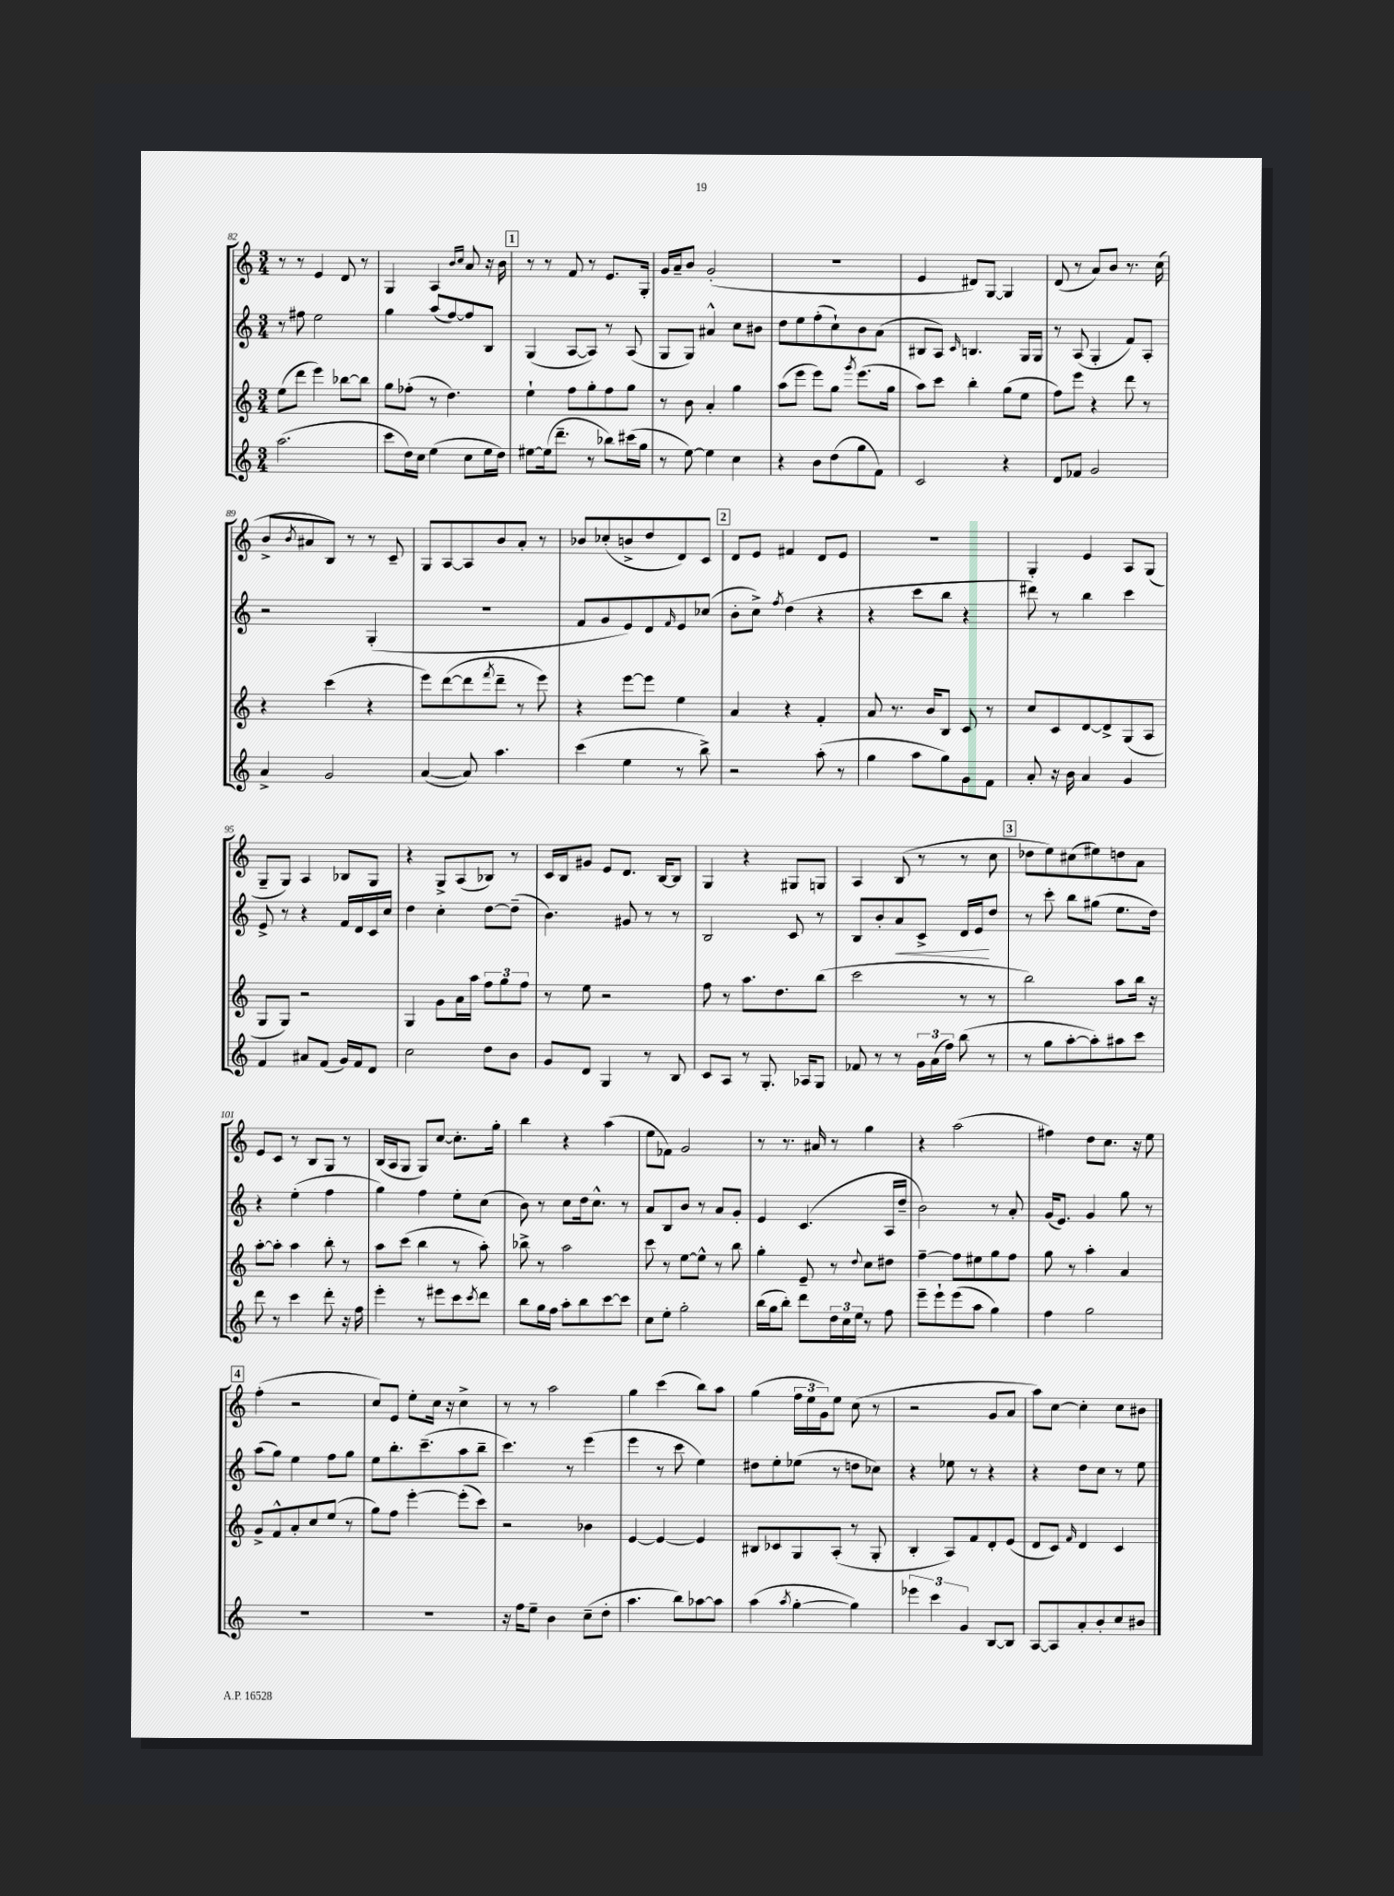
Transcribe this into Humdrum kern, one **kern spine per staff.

**kern	**kern	**kern	**dynam	**kern
*part4	*part3	*part2	*part2	*part1
*staff4	*staff3	*staff2	*staff2	*staff1
*clefG2	*clefG2	*clefG2	*	*clefG2
*k[]	*k[]	*k[]	*	*k[]
*M3/4	*M3/4	*M3/4	*	*M3/4
=82	=82	=82	=82	=82
(2.aa\	(8ee\L	8r	.	8r
.	8ddd\J	8ff#X\	.	8r
.	4eee\)	2ee\	.	4e/
.	[8bb-X\L	.	.	8d/
.	8bb-\J]	.	.	8r
=83	=83	=83	=83	=83
8ccc\L	8gg\L	4gg\	.	4G/
16dd\L)	(8ff-X'\J	.	.	.
16cc\JJ	.	.	.	.
(4ee\	8r	(8aa/L	.	4A/
.	4.dd\)	[8ff/)	.	.
.	.	.	.	16qqb/LL
.	.	.	.	16qqcc/JJ
8cc\L	.	8ff/]	.	8a/
16ee\L	.	8B/J	.	16r
16dd\JJ)	.	.	.	16b\
!!LO:REH:place=s1:t=1
=84	=84	=84	=84	=84
[8ee#X\L	4ee`\	(4G/	.	8r
(16ee#\k]	.	.	.	8r
8.ddd~\J	.	.	.	.
.	8ff\L	[8A/L	.	8f/
8r	8gg'\	8A/J])	.	8r
8bb-X\L)	8ff\	8r	.	8.e/L
(16ccc#X\L	8gg\J	(8A/	.	.
16gg\JJ	.	.	.	16G'/Jk
=85	=85	=85	=85	=85
8r	8r	8G/L	.	16g/LL
.	.	.	.	16a~/J
[8ee\)	8b\	8G/J)	.	8b/J
4ee\]	4a'/	4a#X^^/	.	(2g'/
4cc\	4gg\	8cc\L	.	.
.	.	8b#X\J	.	.
=86	=86	=86	=86	=86
4r	(8aa\L	8dd\L	.	2.r
.	8eee\J	8ee\	.	.
8b\L	8eee\L)	(8ff'\	.	.
(8dd\	8gg\J	8cc`\)	.	.
.	8qggg/	.	.	.
8gg\	(8.eee\L	8b\	.	.
8f\J)	.	(8a\J	.	.
.	16gg\Jk	.	.	.
=87	=87	=87	=87	=87
2c/	8aa\L)	8B#X/L	.	4e/
.	8ccc\J	8A/J)	.	.
.	.	16qqc/	.	.
.	4bb'\	4.Bn/	.	8d#X/L)
.	.	.	.	[8G/J
4r	(8gg\L	.	.	4G/]
.	8ee\J	16G/LL	.	.
.	.	16G/JJ	.	.
=88	=88	=88	=88	=88
8d/L	8ff\L)	8r	.	(8d/
8f-X/J	8eee\J	(8A/	.	8r
2g/	4r	4G'/	.	8a/L)
.	.	.	.	8b/J
.	8ddd\	8f/L)	.	8.r
.	8r	8A'/J	.	.
.	.	.	.	(16cc\
!!LO:LB:g=z
=89	=89	=89	=89	=89
4a^/	4r	2r	.	8b^/L
.	.	.	.	8qb/
.	.	.	.	8a#X/
2g/	(4ccc\	.	.	8B/J)
.	.	.	.	8r
.	4r	(4G'/	.	8r
.	.	.	.	8c~/
=90	=90	=90	=90	=90
([4a/	8eee\L)	2.r	.	8G/L
.	([8ddd\	.	.	[8A/
8a/])	8ddd\]	.	.	8A/]
.	8qfff/	.	.	.
4.aa\	8ddd~\J	.	.	8b/
.	8r	.	.	8a'/J
.	8eee\)	.	.	8r
=91	=91	=91	=91	=91
(4ccc\	4r	8f/L	.	8b-X/L
.	.	8g/	.	(8cc-X'/
4ee\	[8eee\L	8e/)	.	8bn^/
.	8eee\J]	8d/	.	8dd/
.	.	16qqf/	.	.
8r	4ee\	8e/	.	8d/)
8bb^\)	.	(8cc-X/J	.	8c/J
!!LO:REH:place=s1:t=2
=92	=92	=92	=92	=92
2r	4a/	8b'\L	.	8d/L
.	.	8cc^\J)	.	8e/J
.	.	8qff/	.	.
.	4r	(4dd\	.	4f#X/
(8aa'\	4f'/	4r	.	8d/L
8r	.	.	.	8e/J
=93	=93	=93	=93	=93
4gg\	8a/	4r	.	2.r
.	8.r	.	.	.
8aa\L	.	8ccc\L	.	.
.	16b/KL	.	.	.
8gg\)	8B/J	8bb\J	.	.
8g\	8c/	4r	.	.
8f\J	8r	.	.	.
=94	=94	=94	=94	=94
8a'/	8cc/L	8ddd#X\)	.	4G'/
16r	8c/	8r	.	.
16b\	.	.	.	.
4a/	[8d/	4bb\	.	4e/
.	8d^/]	.	.	.
4g/	(8G/	4ccc\	.	8A/L
.	8A/J	.	.	(8G/J
!!LO:LB:g=z
=95	=95	=95	=95	=95
4f/	8G/L	8e^/	.	8G~/L
.	8G/J)	8r	.	8G/J)
8a#X/L	2r	4r	.	4A/
(8f/J	.	.	.	.
16g/LL)	.	16f/LL	.	8B-X/L
16f/J	.	16d/	.	.
8d/J	.	16c/	.	8G/J
.	.	16cc/JJ	.	.
=96	=96	=96	=96	=96
2cc\	4G/	4dd\	.	4r
.	8g\L	4cc'\	.	8G^/L
.	16a\L	.	.	(8A/
.	16aa\JJ	.	.	.
8dd\L	12ff\L	[8dd\L	.	8B-X/J)
.	12gg\	.	.	.
8b\J	.	(8dd~\J]	.	8r
.	12ff\J	.	.	.
=97	=97	=97	=97	=97
8g/L	8r	4.b\)	.	16c/LL
.	.	.	.	16B/J
8d/J	8ee\	.	.	8g#X/J
4G/	2r	.	.	8e/L
.	.	8g#X/	.	8.d/J
8r	.	8r	.	.
.	.	.	.	[16B/KL
8B/	.	8r	.	8B/J]
=98	=98	=98	=98	=98
8c/L	8ff\	2B/	.	4G/
8A/J	8r	.	.	.
8r	8.aa\L	.	.	4r
8.G'/	.	.	.	.
.	8.dd\	.	.	.
.	.	8c/	.	8G#X/L
16A-X/KL	.	.	.	.
8G/J	(8bb\J	8r	.	8Gn/J
=99	=99	=99	=99	=99
8f-X/	2ccc\	8B/L	.	4A/
8r	.	8b'/	.	.
!	!	!	!LO:HP:b	!
8r	.	8a/	<	(8B/
24g\LL	.	8c^/J	.	8r
(24a\	.	.	.	.
24ff\JJ)	.	.	.	.
(8bb\	8r	16d/LL	.	8r
.	.	16e/J	.	.
8r	8r	8dd/J	[	8cc\
!!LO:REH:place=s1:t=3
=100	=100	=100	=100	=100
8r	2bb\)	8r	.	8dd-X\L
8gg\L	.	8ccc'\	.	8ee\)
[8aa'\	.	8bb\L	.	(8cc#X\
8aa'\])	.	(8gg#X\J	.	8ee#X\)
8aa#X\	8aa\L	8.ee\L	.	8ddn\
8ccc\J	16bb\Jk	.	.	8a\J
.	16r	16dd\Jk)	.	.
!!LO:LB:g=z
=101	=101	=101	=101	=101
8ddd\	[8aa'\L	4r	.	8e/L
8r	8aa'\J]	.	.	8c/J
4ccc\	4aa\	(4ee'\	.	8r
.	.	.	.	8B/L
8ddd'\	8bb'\	4ff\	.	8G/J
16r	8r	.	.	8r
16ff\	.	.	.	.
=102	=102	=102	=102	=102
4eee'\	8aa\L	4gg\)	.	(16B/LL
.	.	.	.	16A/J
.	(8ccc\J	.	.	8G/J
8r	4bb\	4ff\	.	8G/L)
8eee#X\L	.	.	.	[8cc/J
8ccc\	8r	8ee'\L	.	8.cc'\L]
8qccc/	.	.	.	.
8ddd\J	8aa'\)	(8cc\J	.	.
.	.	.	.	16gg'\Jk
=103	=103	=103	=103	=103
8bb\L	8bb-X^\	8b\)	.	4bb\
16gg\L	8r	8r	.	.
16ff\JJ	.	.	.	.
8aa'\L	2aa\	8cc\L	.	4r
8bb\	.	16dd\k	.	.
.	.	8.cc^^\J	.	.
[8ccc\	.	.	.	(4aa\
8ccc\J]	.	8r	.	.
=104	=104	=104	=104	=104
8cc\L	8ccc\	8a/L	.	8ee\L
8ee'\J	8r	8B/	.	8f-X\J)
2gg'\	[8ee\L	8b/J	.	2g/
.	8ee^^\J]	8r	.	.
.	8r	8a/L	.	.
.	8bb\	8g'/J	.	.
=105	=105	=105	=105	=105
(16bb\LL	4gg'\	4e/	.	8r
16gg\J	.	.	.	.
8bb'\J)	.	.	.	8.r
8ddd\L	8e~/	(4.c/	.	.
.	.	.	.	16a#X/
24dd\L	8r	.	.	8r
24cc\	.	.	.	.
24ee\JJ	.	.	.	.
.	8qqdd/	.	.	.
8r	8cc\L	.	.	4gg\
8ff\	8dd#X\J	16A/LL	.	.
.	.	16dd~/JJ	.	.
=106	=106	=106	=106	=106
8eee~\L	[4ff~\	2b\)	.	4r
8eee`\	.	.	.	.
(8eee\	8ff\L]	.	.	(2aa\
8aa\J	8ee#X\	.	.	.
4gg\)	8gg\	8r	.	.
.	8ff\J	8a'/	.	.
=107	=107	=107	=107	=107
4ff\	8gg\	(16g/KL	.	4ff#X\)
.	.	8.e/J)	.	.
.	8r	.	.	.
2gg\	4aa'\	4g/	.	8dd\L
.	.	.	.	8.cc\J
.	4a/	8gg\	.	.
.	.	.	.	16r
.	.	8r	.	8ee\
!!LO:LB:g=z
!!LO:REH:place=s1:t=4
=108	=108	=108	=108	=108
2.r	8g^/L	(8aa\L	.	(4ff'\
.	8f^^/	8gg\J)	.	.
.	8a'/	4ee\	.	2r
.	8cc/	.	.	.
.	(8ee/J	8ff\L	.	.
.	8r	8gg\J	.	.
=109	=109	=109	=109	=109
2.r	8gg\L)	8ee\L	.	8cc/L)
.	8ff\J	8.bb'\	.	8e/J
.	[4eee'\	.	.	8ee'\L
.	.	(8.ccc~\	.	.
.	.	.	.	16cc\Jk
.	.	.	.	16r
.	(8eee'\L]	8aa\	.	4cc^\
.	8ccc\J)	8bb~\J	.	.
=110	=110	=110	=110	=110
16r	2r	4.ccc\)	.	8r
16ff\KL	.	.	.	.
8ee~\J	.	.	.	8r
4b\	.	.	.	2aa\
.	.	8r	.	.
(8cc~\L	4b-X\	(4eee\	.	.
8dd'\J	.	.	.	.
=111	=111	=111	=111	=111
4.aa\	[4e/	4eee\	.	4gg\
.	4e/_	8r	.	(4ccc\
8bb\L)	.	8ccc\	.	.
[8aa-X\	4e/]	4ee\)	.	8bb\L)
8aa-\J]	.	.	.	8aa\J
=112	=112	=112	=112	=112
(4aa\	8B#X/L	8dd#X\L	.	(4gg\
.	8c-X/	8ee'\	.	.
8qaa/	.	.	.	.
[4gg'\	8G/	(8ee-X\J	.	24ff\LL
.	.	.	.	24ee\
.	.	.	.	24g\J)
.	(8A'/J	8r	.	8ee\J
4gg\])	8r	8ddn\L	.	(8cc\
.	8G'/	8cc-X\J)	.	8r
=113	=113	=113	=113	=113
6eee-X\	4B'/	4r	.	2r
6ccc\	.	.	.	.
.	8A/L)	8ee-X\	.	.
6g/	.	.	.	.
.	8f/	8r	.	.
[8B/L	8d'/	4r	.	8g/L
8B/J]	(8e/J	.	.	8a/J
=114	=114	=114	=114	=114
[8A/L	8d/L	4r	.	8aa\L)
8A/]	8c/J)	.	.	[8cc\J
.	16qqf/	.	.	.
8a'/	4d/	8dd\L	.	4cc'\]
8b'/	.	8cc\J	.	.
8cc/	4c/	8r	.	8cc\L
8b#X/J	.	8ee\	.	8b#X\J
==	==	==	==	==
*-	*-	*-	*-	*-
